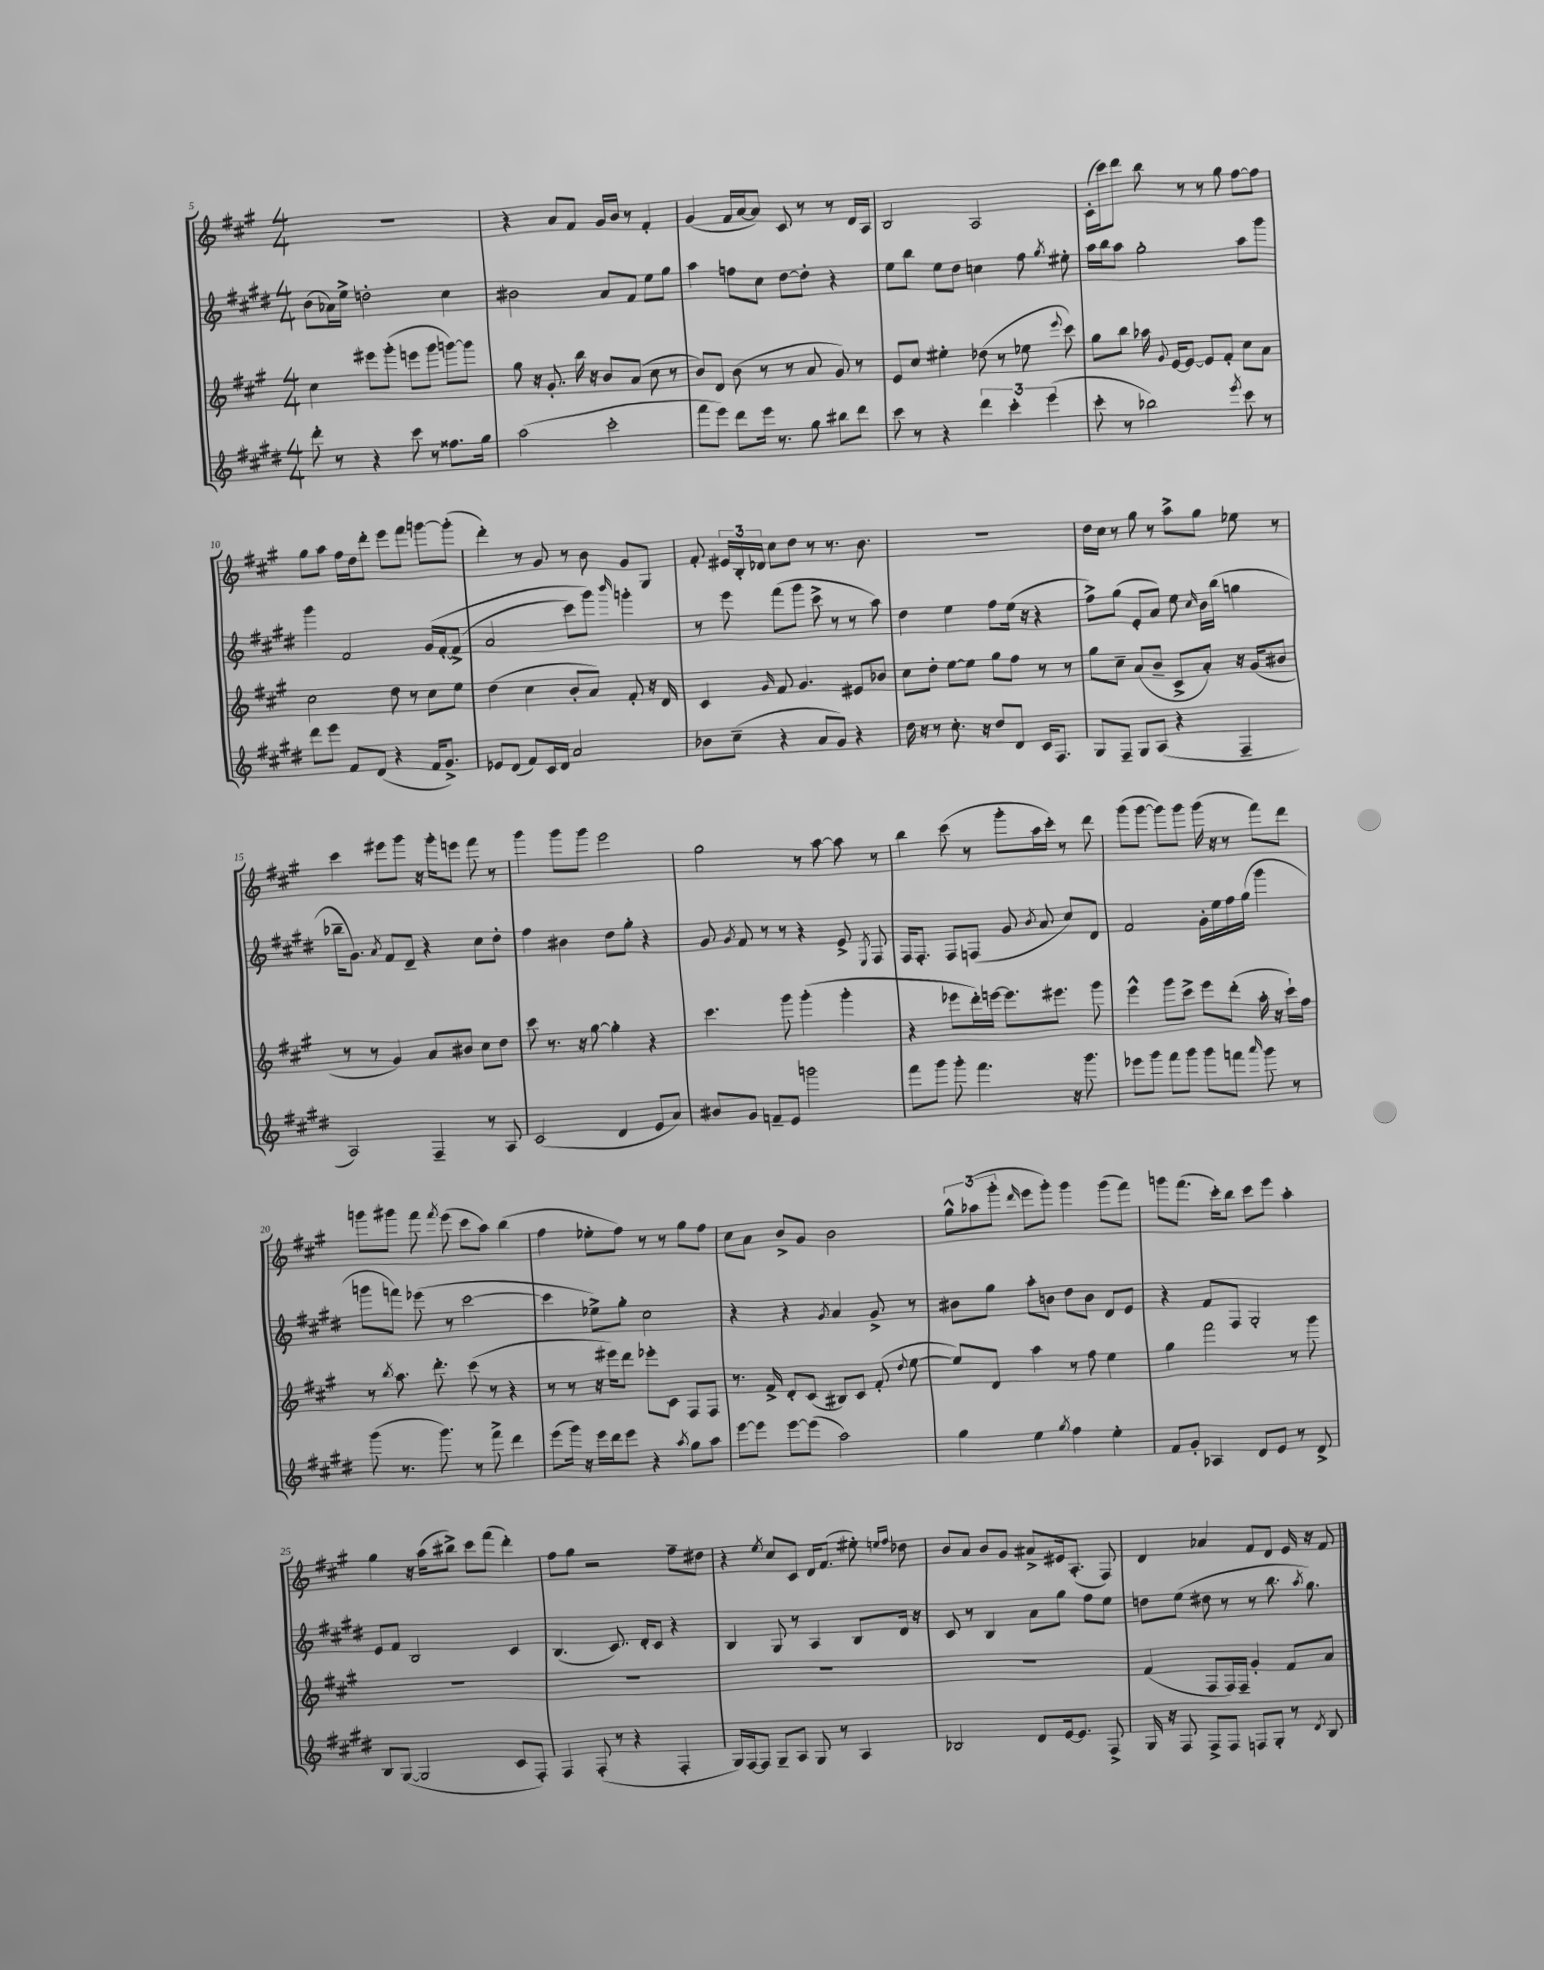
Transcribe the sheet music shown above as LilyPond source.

<<
\new StaffGroup <<
\new Staff = "s0" {
    \clef treble \key a \major \numericTimeSignature \time 4/4
    \autoBeamOff R1 |
    r4 a'8[ fis'8] gis'16[ b'16] r8 fis'4-. |
    gis'4( fis'16[ a'16~ a'8]) cis'8 r8 r8 d'16[ a16] |
    b2 a2 |
    cis'16[-.( cis'''16) d'''8] b''8 r8 r8 gis''8 fis''8[~ fis''8] |
    gis''8[ a''8] fis''16[ d''16 d'''8]-. e'''8[ fis'''8] g'''8[~ g'''8]-.( |
    d'''4-.) r8 gis'8 r8 b'8 gis'8[ gis8] |
    fis'8-. \tuplet 3/2 { eis'16[ b16-. des'16] } cis''8[ d''8] r8 r8. b'8. |
    R1 |
    d''16[ cis''16] r8 gis''8 r8 a''8[-> gis''8] ees''8 r8 |
    cis'''4 eis'''8[ gis'''8] r16 gis'''16[-. e'''8] fis'''8 r8 |
    gis'''4 gis'''8[ gis'''8] e'''2 |
    gis''2 r8 a''8~ a''8 r8 |
    b''4 cis'''8( r8 gis'''8[-. a''16 cis'''16]-.) r8 d'''8 |
    gis'''8[( gis'''8]~ gis'''8[) gis'''8] gis'''16( r16 r8 fis'''8[) d'''8] |
    g'''8[ gis'''8] fis'''8 \acciaccatura { fis'''8 } e'''8( cis'''8[ a''8]) b''4( |
    fis''4 ees''8[-. fis''8]) r8 r8 gis''8[ fis''8] |
    cis''8[ a'8] b'8[-> gis'8] b'2 |
    \tuplet 3/2 { gis''8[-^ aes''8( gis'''8]-. } \grace { d'''16 } e'''8[ gis'''8]-.) gis'''4 gis'''8[( fis'''8]) |
    g'''8[ fis'''8.]( cis'''16[-.) b''8] cis'''8[ e'''8] a''4-. |
    gis''4 r16 a''16[( bis''8]->) cis'''8[ fis'''8]( d'''4-.) |
    fis''8[ gis''8] r2 fis''8[-- dis''8] |
    r4 \acciaccatura { e''8 } cis''8[ cis'8] d'16[ fis'8.]( eis''8-.) \grace { e''16[ fis''16] } des''8 |
    b'8[ a'8] b'8[ gis'8] ais'8[-> eis'16 a8.]-.( fis8) |
    d'4 aes'4 fis'8[ d'8] e'16 r16 fis'8 \bar "|." |
}
\new Staff = "s1" {
    \clef treble \key e \major \numericTimeSignature \time 4/4
    \autoBeamOff b'8[( aes'16) e''16]-> d''2-. cis''4 |
    bis'2 a'8[ fis'8] e''8[ gis''8] |
    a''4 f''8[ cis''8] dis''8[~ dis''8]-. r4 |
    e''8[ b''8] e''8[ dis''8] c''4 fis''8 \acciaccatura { gis''8 } eis''8-. |
    a''16[ b''16 a''8] gis''2-. a''8[ gis'''8] |
    gis'''4 fis'2 gis'16[\( fis'16~-. fis'8]->( |
    a'2 cis'''8[) gis'''8]\) \grace { b'''16 } g'''4-. |
    r8 e'''8 fis'''8[( gis'''8] cis'''8-> r8 r8 a''8) |
    dis''4 e''4 fis''8[ e''16]( r16 r4 |
    fis''8[->) gis''8]( e'8[-. a'8]) e''8 \grace { cis''16 } b'16[ b''16]( g''4 |
    bes''16[-- gis'8.]) \acciaccatura { a'8 } fis'8[ dis'8]-- r4 cis''8[ dis''8]-. |
    fis''4 bis'4 dis''8[ gis''8]-. r4 |
    gis'8 \acciaccatura { gis'8 } fis'8 r8 r8 r4 e'8-> \acciaccatura { e8 } fis8 |
    fis16[ fis8.]-. fis8[ f8]( gis'8 \acciaccatura { b'8 } a'8 cis''8[) dis'8] |
    fis'2 gis'16[-. e''16 fis''16 gis''16]( gis'''4 |
    g'''8[ f'''8]) ees'''8( r8 cis'''2~ |
    cis'''4 ees''8[->) gis''8]-. cis''2 |
    r4 r4 \acciaccatura { gis'8 } a'4 gis'8-> r8 |
    bis'8[ gis''8] a''8[-. b'8] dis''8[ b'8] dis'8[ e'8] |
    r4 fis'8[ fis8] gis2-. |
    e'8[ fis'8] b2 cis'4 |
    b4.( cis'8.) dis'16[-. cis'8] r4 |
    b4 gis8 r8 a4 b8[ dis'16] r16 |
    cis'8 r8 b4 a'8[ gis''8] fis''8[ e''8] |
    d''8[ e''8]( dis''8 r8 r8 b''8. \acciaccatura { a''8 } gis''8.) \bar "|." |
}
\new Staff = "s2" {
    \clef treble \key a \major \numericTimeSignature \time 4/4
    \autoBeamOff cis''4 eis'''8[ gis'''8]-.( e'''8[ gis'''8] g'''8[~) g'''8] |
    gis''8 r16 gis'8.-. b''16 r16 b'8[ a'8]( cis''8 r8 |
    b'8[) d'8] b'8( r8 r8 a'8 gis'8) r8 |
    e'8[ cis''8] eis''4-. des''8( r8 ees''8 \appoggiatura { e'''8 } cis'''8) |
    gis''8[ b''8] aes''16 \appoggiatura { gis'8 } e'16[~ e'8]~ e'8[ fis'8]-. cis''8[ a'8] |
    cis''2 d''8 r8 cis''8[ e''8] |
    d''4( cis''4 b'8[-. a'8]) fis'8-. r16 d'16 |
    cis'4 \grace { gis'16 } fis'8 gis'4. eis'8[ bes'8] |
    cis''8[ d''8]-. e''8[~ e''8] gis''8[ fis''8] r8 r8 |
    gis''8[ cis''8]-- a'8[( b'8]-- cis'8[-> a'8]-.) r16 gis'16[( bis'8] |
    r8 r8 gis'4) a'8[ bis'8] cis''8[ d''8] |
    cis'''8 r8. r16 gis''8~ gis''4-. r4 |
    cis'''4. gis'''8 gis'''4-.( gis'''4-. |
    r4 ees'''8[ d'''16-.) e'''16]~ e'''8.[ eis'''8.] gis'''8 |
    e'''4-^ gis'''8[ cis'''8]-> e'''8[ d'''8]-.( a''16-. r16 cis'''16[-!) fis''16] |
    r8 \acciaccatura { b''8 } a''8. d'''8.-. cis'''8( r8 r4 |
    r8 r8 r16 eis'''16[) d'''8] ees'''8[-. cis'8] fis8[ fis8] |
    r8. fis'16-> d'8[-. cis'8]( bis8[) cis'8] fis'8-.( \appoggiatura { d''8 } e''8~ |
    e''8[) d'8] a''4 r8 fis''8 e''4 |
    gis''4 fis'''2 r8 gis'''8 |
    R1 |
    R1 |
    R1 |
    R1 |
    fis'4( fis8[ fis16) fis16]-- gis'4-. fis'8[ a'8] \bar "|." |
}
\new Staff = "s3" {
    \clef treble \key e \major \numericTimeSignature \time 4/4
    \autoBeamOff dis'''8-. r8 r4 cis'''8 r8 fisis''8.[ gis''16] |
    a''2( cis'''2-. |
    fis'''8[ e'''8]) dis'''8[ e'''16] r8. gis''8 bis''8[ dis'''8] |
    cis'''8 r8 r4 \tuplet 3/2 { dis'''4 cis'''4-. e'''4( } |
    cis'''8-. r8 bes''2) \acciaccatura { e'''8 } cis'''8 r8 |
    dis'''8[ e'''8] fis'8[ dis'8]( r4 fis'16[ gis'8.]->) |
    ees'8[ dis'8]( fis'8[) cis'16 dis'16] a'2 |
    bes'8[ cis''8]--( r4 a'8[ gis'8]) r4 |
    dis''16 r16 r8 cis''8.-. r16 dis''8[ dis'8] cis'16[ fis8.] |
    gis8[ fis8]-- gis8[ a8]( r4 fis4-- |
    a2) fis4-- r8 a8 |
    cis'2( dis'4 e'8[ a'8]) |
    bis'8[ gis'8] f'8[-- e'8] g'''2 |
    fis'''8[ gis'''8] gis'''8-. fis'''4. r16 gis'''8. |
    ees'''8[ gis'''8] fis'''8[ gis'''8] gis'''8[ f'''8] \grace { a'''16 } gis'''8 r8 |
    gis'''8( r8. gis'''8.) r8 fis'''8-> dis'''4 |
    e'''8[( gis'''16]) r16 e'''16[ dis'''16 e'''8] r4 \acciaccatura { a''8 } gis''8[ a''8] |
    e'''8[~ e'''8] e'''8[~ e'''8]( a''2) |
    gis''4 e''4 \acciaccatura { gis''8 } fis''4 e''4-. |
    fis'8[ gis'8]-. aes4 dis'8[ e'8] r8 dis'8-> |
    b8[ gis8]~( gis2 cis'8[ fis8]-.) |
    fis4 fis8-.( r8 r4 fis4-. |
    gis16[) fis16~ fis8] gis8[-- a8] gis8 r8 a4 |
    bes2 dis'8[ e'16~ e'8.] fis8-> |
    gis16 r16 fis8 fis8[-> fis8] f8[ gis8]-. r8 \acciaccatura { dis'8 } b8 \bar "|." |
}
>>
>>
\layout { \context { \Score currentBarNumber = #5 } }
